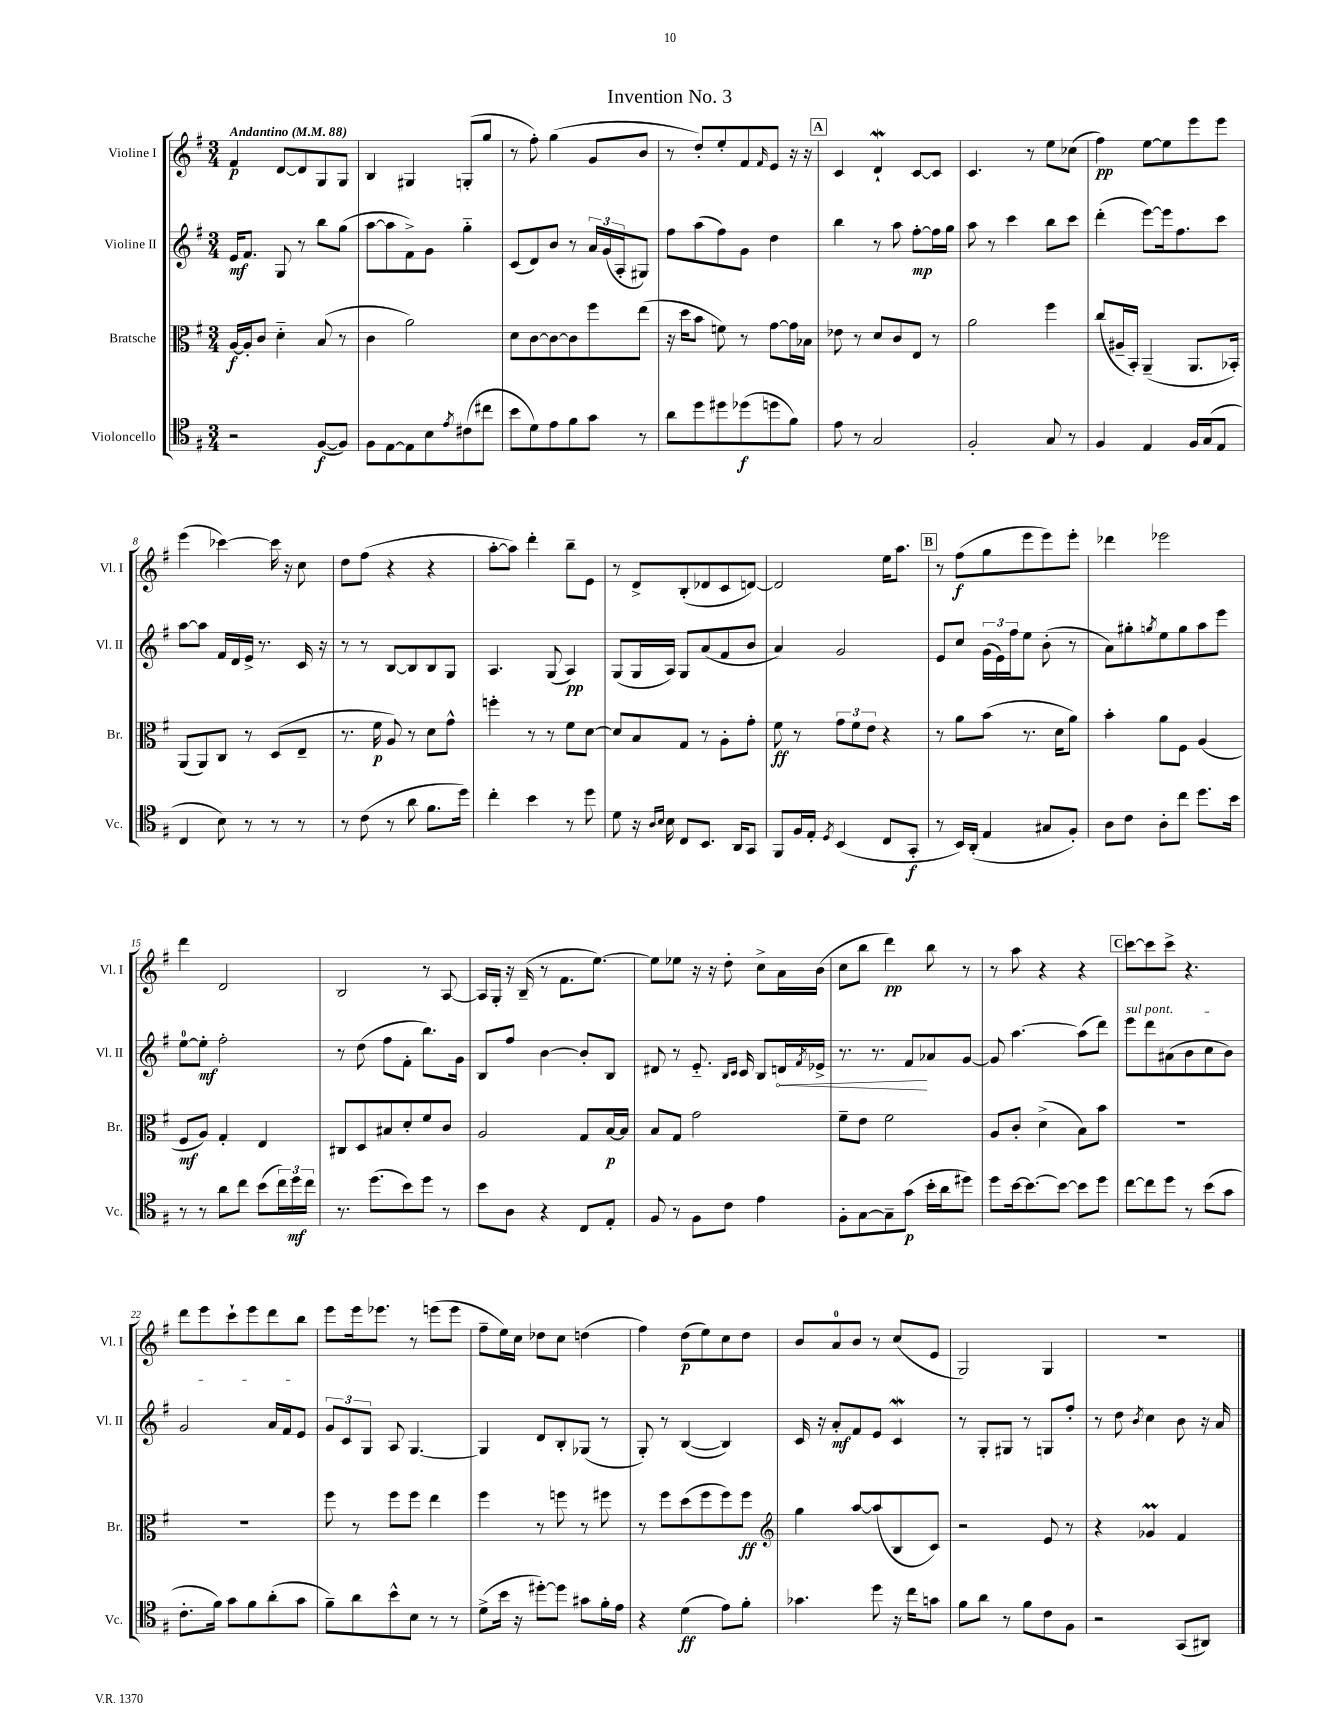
\header { title = "Invention No. 3" }
<<
\new StaffGroup <<
\new Staff = "s0" \with { instrumentName = "Violine I" shortInstrumentName = "Vl. I" } {
    \clef treble \key g \major \numericTimeSignature \time 3/4 \tempo "Andantino" 4 = 88
    fis'4\p d'8~ d'8 g8 g8 |
    b4 gis4 g8-.( g''8 |
    r8 fis''8-.) g''4( g'8 b'8 |
    r8 d''8-.) e''8-. fis'8 \grace { fis'16 } e'8 r16 r16 |
    \mark \markup { \box "A" } c'4 d'4-!\mordent c'8~ c'8 |
    c'4. r8 e''8 ces''8( |
    fis''4\pp) e''8~ e''8 e'''8 e'''8 |
    e'''4( ces'''4~) ces'''16 r16 c''8 |
    d''8 fis''8( r4 r4 |
    a''8~-. a''8) d'''4-. b''8-- e'8 |
    r8 d'8-> b8-.( des'8 c'8 d'8~) |
    d'2 e''16 a''8. |
    \mark \markup { \box "B" } r8 fis''8\f( g''8 e'''8 e'''8) e'''8-. |
    des'''4 ees'''2 |
    d'''4 d'2 |
    b2 r8 a8~ |
    a16 g16-. r16 b16--( r8 fis'8. e''8.~) |
    e''8 ees''8 r16 r16 d''8-. c''8-> a'16 b'16( |
    c''8 b''8 d'''4\pp) b''8 r8 |
    r8 a''8 r4 r4 |
    \mark \markup { \box "C" } c'''8~ c'''8 c'''8-> r4. |
    d'''8 e'''8 c'''8-! e'''8 d'''8 b''8 |
    e'''8 e'''16 ees'''8. r8 e'''8( e'''8 |
    fis''8-- e''16) c''16 des''8 c''8 d''4( |
    fis''4) d''8\p( e''8) c''8 d''8 |
    b'8 a'8-0 b'8 r8 c''8( e'8 |
    g2) g4 |
    R2. \bar "|." |
}
\new Staff = "s1" \with { instrumentName = "Violine II" shortInstrumentName = "Vl. II" } {
    \clef treble \key g \major \numericTimeSignature \time 3/4
    e'16\mf fis'8. g8 r8 b''8 g''8( |
    a''8~ a''8 fis'8->) g'8 g''4-_ |
    c'8( d'8) b'8 r8 \tuplet 3/2 { a'16 g'16( a16-. } gis8) |
    fis''8 a''8( fis''8) g'8 d''4 |
    \mark \markup { \box "A" } b''4 r8 a''8 fis''8~-.\mp fis''16 g''16 |
    a''8 r8 c'''4 b''8 c'''8 |
    d'''4-.( e'''8~) e'''16 fis''8. c'''8 |
    a''8~ a''8 fis'16 d'16 e'16-> r8. c'16 r16 |
    r8 r8 b8~ b8 b8 g8 |
    a4. g8( a4\pp) |
    g8( g16 a16) g8 a'8( fis'8 b'8 |
    a'4) g'2 |
    \mark \markup { \box "B" } e'8 c''8 \tuplet 3/2 { g'16( e'16) fis''16 } e''8 b'8-.( r8 |
    a'8) gis''8-. \acciaccatura { g''8 } e''8 g''8 a''8 e'''8 |
    e''8-0~ e''8-.\mf fis''2-. |
    r8 d''8( fis''8 fis'8-. b''8.) g'16 |
    b8 fis''8 b'4~ b'8-. b8 |
    dis'8 r8 e'8.-_ \grace { b16 c'16 } c'16 b8 \once \override Hairpin.circled-tip = ##t d'16\< \acciaccatura { fis'8 } ees'16-> |
    r8. r8. fis'8\! aes'8 g'8~ |
    g'8 a''4.~ a''8( d'''8) |
    \mark \markup { \box "C" } \once \override TextSpanner.bound-details.left.text = \markup { \italic "sul pont." } e'''8\startTextSpan d'''8 ais'8( b'8 c''8 b'8) |
    g'2 a'16 fis'16 e'8\stopTextSpan |
    \tuplet 3/2 { g'8 c'8 g8 } a8 g4.~ |
    g4 d'8 b8-. ges8( r8 |
    g8-.) r8 b4~( b4) |
    c'16 r16 a'8-.\mf fis'8 e'8 c'4\mordent |
    r8 g8-. gis8 r8 g8 fis''8-. |
    r8 d''8 \acciaccatura { b'8 } c''4 b'8 r16 a'16 \bar "|." |
}
\new Staff = "s2" \with { instrumentName = "Bratsche" shortInstrumentName = "Br." } {
    \clef alto \key g \major \numericTimeSignature \time 3/4
    a16~\f a16-. c'8 d'4-_ b8( r8 |
    c'4 a'2) |
    d'8 c'8~ c'8~ c'8 fis''8 e''8( |
    r16 d''16 b'8 f'8) r8 g'8~ g'16 bes16 |
    \mark \markup { \box "A" } ees'8 r8 d'8 c'8 e8 r8 |
    a'2 fis''4 |
    c''8( ais16-- b,16-.) a,4--( a,8. bes,16-.) |
    a,8( a,8) c8 r8 d8( e8-- |
    r8. fis'16\p a8) r8 d'8 g'8-^ |
    f''4-. r8 r8 fis'8 d'8~ |
    d'8 b8 g8 r8 a8-. g'8-. |
    fis'8\ff r8 \tuplet 3/2 { g'8 fis'8 e'8 } r4 |
    \mark \markup { \box "B" } r8 a'8 b'8( r8. d'16 a'8) |
    b'4-. a'8 fis8 a4( |
    fis8\mf a8) g4-. e4 |
    cis8 d8 bis8 d'8-. fis'8 c'8 |
    a2 g8 b16~\p b16 |
    b8 g8 g'2 |
    fis'8-- e'8 fis'2 |
    a8 c'8-. d'4->( b8) b'8 |
    \mark \markup { \box "C" } R2. |
    R2. |
    fis''8 r8 fis''8 fis''8 e''4 |
    fis''4 r8 f''8 r8 fis''8 |
    r8 fis''8 d''8( fis''8 fis''8) fis''8\ff |
    \clef treble g''4 a''8~ a''8( b8 c'8) |
    r2 e'8 r8 |
    r4 ges'4\prall fis'4 \bar "|." |
}
\new Staff = "s3" \with { instrumentName = "Violoncello" shortInstrumentName = "Vc." } {
    \clef tenor \key g \major \numericTimeSignature \time 3/4
    r2 fis8~\f( fis8) |
    fis8 e8~ e8 b8 \acciaccatura { e'8 } cis'8( cis''8 |
    b'8 d'8) e'8 fis'8 g'8 r8 |
    a'8 d''8 dis''8 des''8\f( d''8 fis'8) |
    \mark \markup { \box "A" } e'8 r8 g2 |
    fis2-. g8 r8 |
    fis4 e4 fis16 g16( e8 |
    c4 b8) r8 r8 r8 |
    r8 c'8( r8 a'8 fis'8. d''16) |
    c''4-. b'4 r8 d''8 |
    d'8 r16 \grace { a16 b16 } b16 c8 b,8. a,16 g,8 |
    fis,8 fis16 e16-. \acciaccatura { d8 } b,4( c8 g,8-.\f |
    \mark \markup { \box "B" } r8 b,16) a,16-.( e4 gis8 fis8-.) |
    a8 c'8 a8-. c''8 d''8. b'16 |
    r8 r8 a'8 c''8 b'8( \tuplet 3/2 { c''16) d''16\mf c''16 } |
    r8. d''8.( b'8) d''8 r8 |
    b'8 a8 r4 c8 e8-. |
    fis8 r8 fis8 c'8 e'4 |
    fis8-. g8~ g8-- g'8\p( b'16-. a'16 dis''8) |
    d''8 b'16~ b'8.~ b'8~ b'8 d''8 |
    \mark \markup { \box "C" } c''8~ c''8 d''8 r8 b'8( g'8 |
    c'8.-. fis'16) g'8 fis'8 a'8-.( g'8 |
    fis'8--) a'8 b'8-^ b8 r8 r8 |
    d'8->( b'16 r16 dis''8~-.) dis''8 gis'8 fis'16-. e'16 |
    r4 d'4\ff( e'8) fis'8-. |
    ges'4. d''8 r16 c''16 g'8 |
    fis'8 a'8 r8 fis'8 c'8 fis8 |
    r2 g,8( ais,8) \bar "|." |
}
>>
>>
